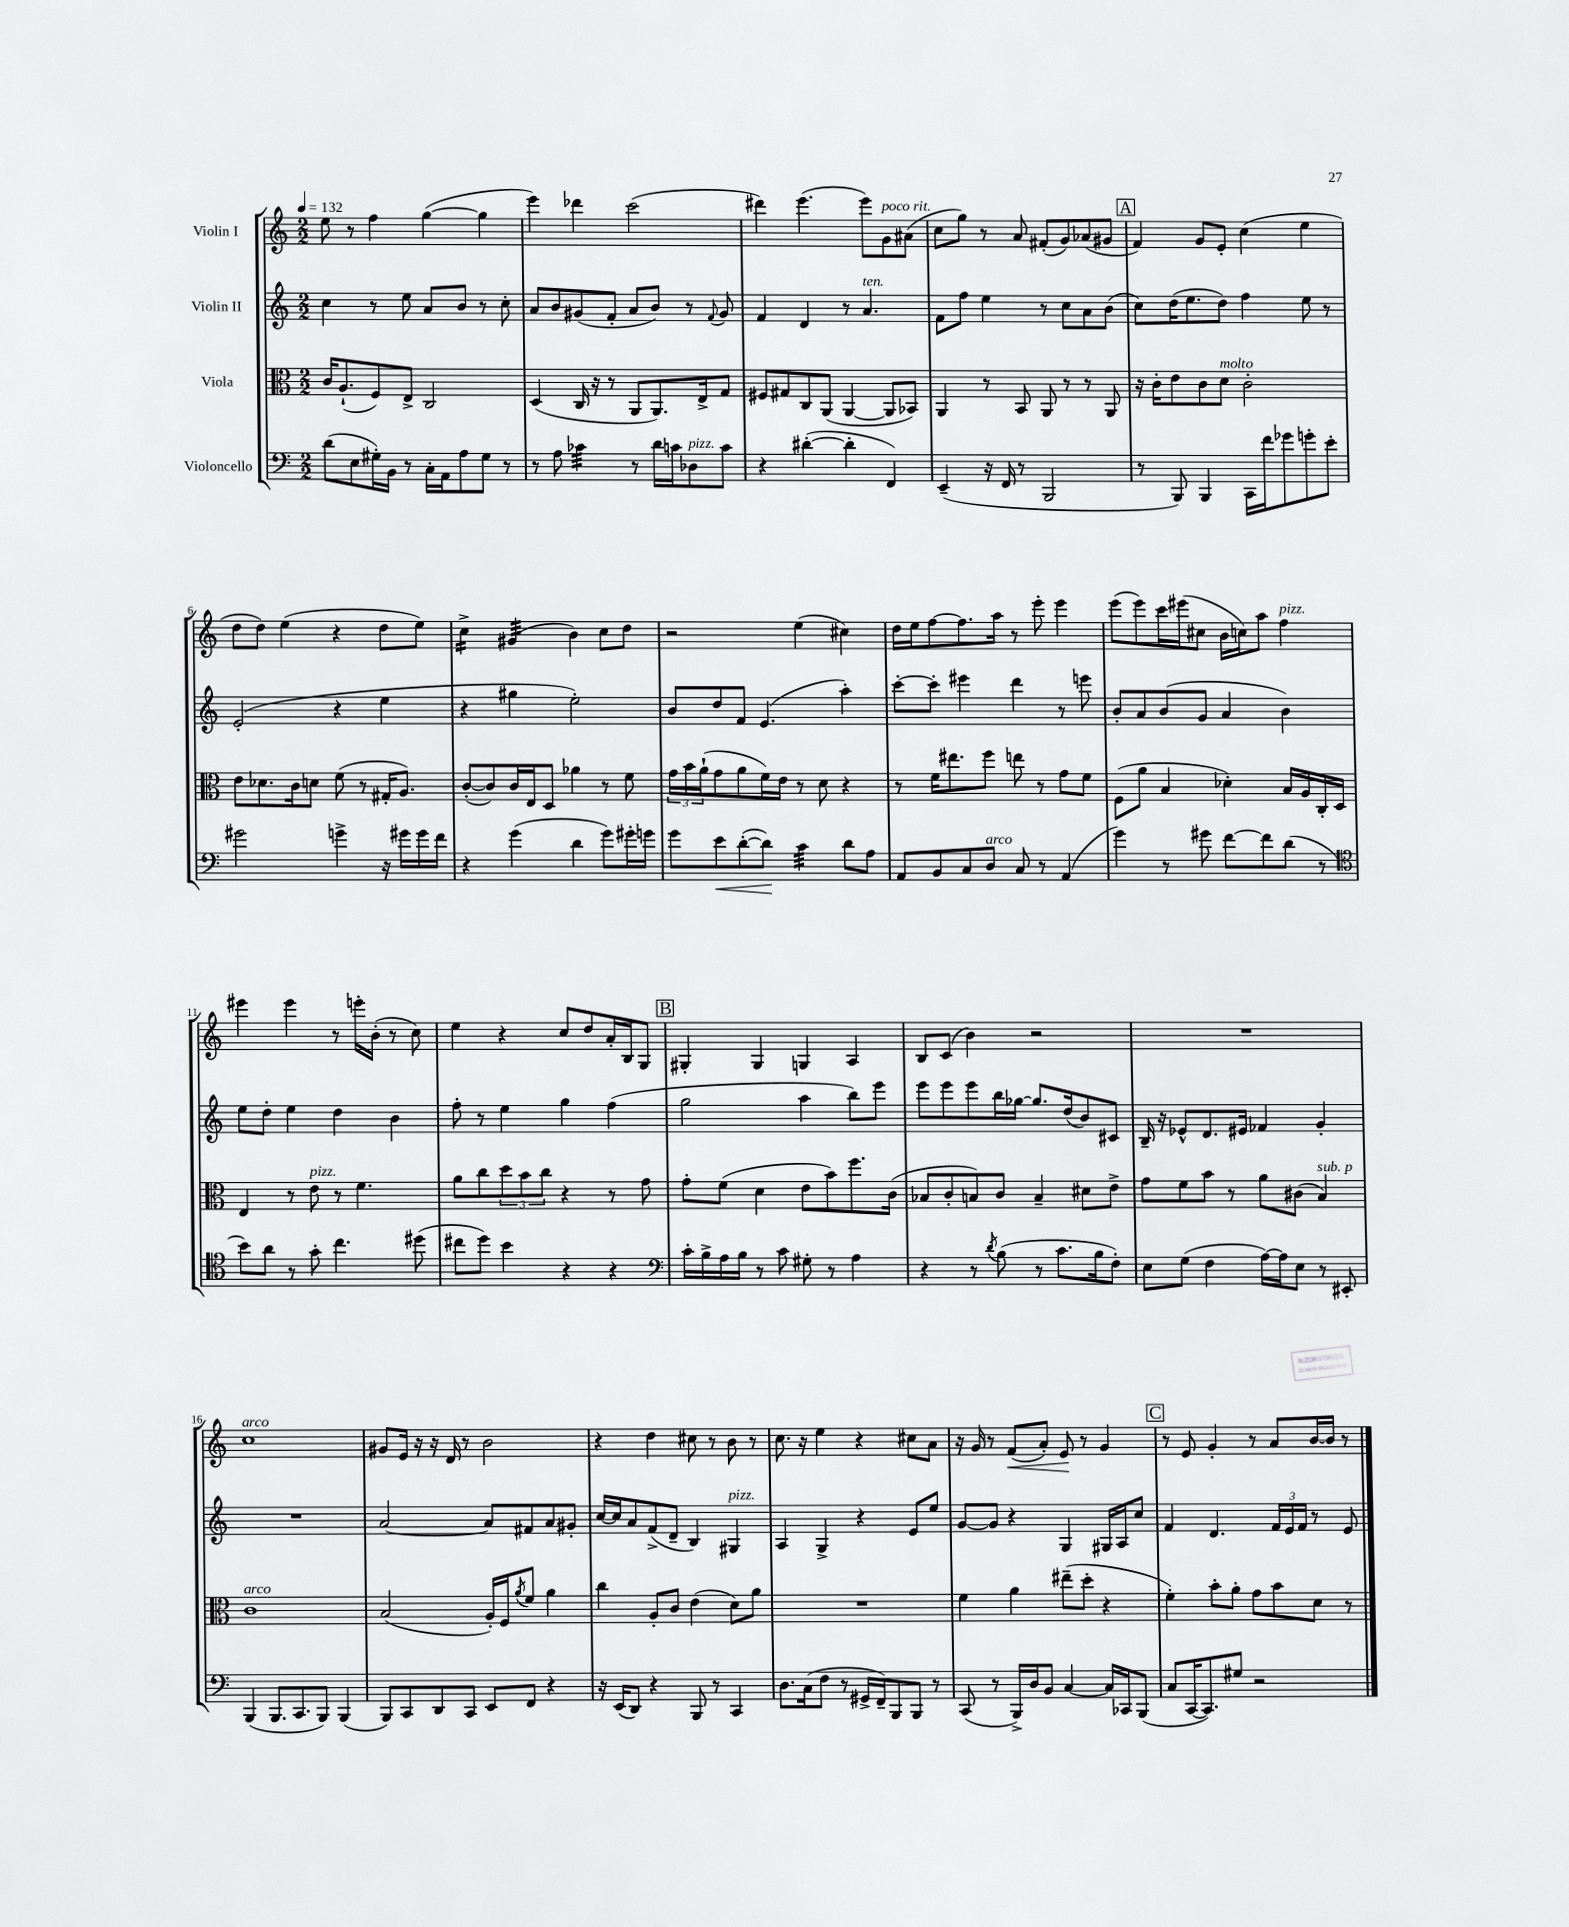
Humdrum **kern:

**kern	**kern	**kern	**kern
*staff4	*staff3	*staff2	*staff1
*clefF4	*clefC3	*clefG2	*clefG2
*k[]	*k[]	*k[]	*k[]
*M2/2	*M2/2	*M2/2	*M2/2
*MM132	*MM132	*MM132	*MM132
(8d	16c	4cc	8ee
.	(8.A`	.	.
8E	.	.	8r
16G#')	8F)	8r	4ff
16BB	.	.	.
8r	8E^	8ee	.
16C'	2C	8a	([4gg
16AA	.	.	.
8A	.	8b	.
8G#	.	8r	4gg]
8r	.	8cc'	.
=	=	=	=
8r	(4D	8a	4eee)
8A	.	8b	.
4c-	16C	(8g#	4ddd-
.	16r	.	.
.	8r	8f'	.
8r	8AA	8a	(2ccc
16d	8.AA)	8b)	.
16c	.	.	.
8D-	.	8r	.
.	16E^	.	.
.	.	8qqf	.
8c	8G	8g#	.
=	=	=	=
4r	8F#	4f	4ddd#)
.	8G#	.	.
([4d#'	8C	4d	(4.eee
.	(8AA	.	.
4d#']	[4AA	8r	.
.	.	4.a	8eee)
4FF)	8AA]	.	8g
.	8BB-)	.	(8a#
=	=	=	=
(4EE~	4AA	8f	8cc
.	.	8ff	8gg)
16r	8r	4ee	8r
16FF	.	.	.
8r	8BB	.	8a
2BBB	8AA	8r	(8f#'
.	8r	8cc	8g)
.	8r	8a	(8a-
.	8AA	(8b	8g#
=	=	=	=
8r	16r	8cc)	4f)
.	16c'	.	.
8BBB)	8e	(16dd	.
.	.	8.ee	.
4BBB	8c	.	8g
.	8d	8dd)	8e'
16CC	2c'	4ff	(4cc
16f	.	.	.
8g-	.	.	.
8g'	.	8ee	4ee
8e'	.	8r	.
=	=	=	=
2g#	8e	(2e'	8dd
.	8.d-	.	8dd)
.	.	.	(4ee
.	16c	.	.
.	8d	.	.
4g^	(8f	4r	4r
.	8r	.	.
16r	16G#'	4ee	8dd
16g#	8.A)	.	.
16g#	.	.	8ee)
16f	.	.	.
=	=	=	=
4r	([8c'	4r	4cc^
.	8c])	.	.
(4g	16c	4gg#	(4g#
.	16E	.	.
.	8D	.	.
4d	4a-	2ee')	4b)
8g)	8r	.	8cc
16g#'	8f	.	8dd
16g	.	.	.
=	=	=	=
8g	24g	8b	2r
.	24b	.	.
.	(24a`	.	.
8e	8g	8dd	.
([8d'	8a	8f	.
8d])	16f)	(4.e	.
.	16e	.	.
4c	8r	.	(4ee
.	8d	.	.
8d	4r	4aa')	4cc#)
8A	.	.	.
=	=	=	=
8AA	8r	[8ccc'	16dd
.	.	.	16ee
8BB	16f	8ccc']	[8ff
.	8.ee#	.	.
8C	.	4eee#	8.ff]
8D	8ff	.	.
.	.	.	16aa
8C	8ee	4ddd	8r
8r	8r	.	8eee'
(4AA	8g	8r	4eee
.	8f	8eee	.
=	=	=	=
4g)	(8F	8b'	(8eee
.	8a	8a	8eee)
8r	4B	(8b	16ccc
.	.	.	(16eee#
8g#	.	8g	8cc#
[8f	4d-')	4a	16b
.	.	.	16cc)
8f]	.	.	8aa
(8d	16B	4b)	4ff
.	16A	.	.
8r	16C'	.	.
.	16D	.	.
=	=	=	=
*clefC4	*	*	*
8b)	4E	8ee	4eee#
8a	.	8dd'	.
8r	8r	4ee	4eee#
8g'	8e	.	.
4.cc	8r	4dd	8r
.	4.f	.	16eee'
.	.	.	(16b'
.	.	4b	8r
(8dd#	.	.	8cc)
=	=	=	=
8cc#	8a	8ff'	4ee
8dd)	8cc	8r	.
4b	12dd	4ee	4r
.	12b	.	.
.	12cc	.	.
4r	4r	4gg	8cc
.	.	.	8dd
4r	8r	(4ff	16a'
.	.	.	16B
.	8g	.	8G
=	=	=	=
*clefF4	*	*	*
16c'	8g'	2gg	4G#'
16B^	.	.	.
16A	(8f	.	.
16B	.	.	.
8r	4d	.	4G#
8c	.	.	.
8G#'	8e	4aa	4G
8r	8b)	.	.
4A	8.ff	8bb)	4A
.	.	8eee	.
.	(16c	.	.
=	=	=	=
4r	8B-	8eee	8B
.	8c'	8eee	(8c
8r	8B)	8eee	4b)
8qd	.	.	.
(8B	8c	16bb	.
.	.	[16gg-	.
8r	4B~	8.gg-]	2r
8.c	.	.	.
.	.	(16dd	.
.	8d#	8b)	.
16B	.	.	.
8F')	8e^	8c#	.
=	=	=	=
8E	8g	16B~	1r
.	.	16r	.
(8G	8f	8e-^^	.
4F	8b	8.d	.
.	8r	.	.
.	.	16e#	.
[16A)	8a	4f-	.
16A]	.	.	.
8E	(8c#	.	.
8r	4B)	4g'	.
8EE#'	.	.	.
=	=	=	=
(4BBB	1c	1r	1cc
8.BBB	.	.	.
8.CC	.	.	.
8BBB)	.	.	.
(4BBB	.	.	.
=	=	=	=
8BBB)	(2B	[2a	8g#
8CC	.	.	16e
.	.	.	16r
8DD	.	.	16r
.	.	.	16d
8CC	.	.	8r
8EE	16A')	8a]	2b
.	16F	.	.
.	8qa	.	.
8FF	8f	8f#	.
4r	4a	8a	.
.	.	8g#'	.
=	=	=	=
16r	4cc	[16cc	4r
(16EE	.	16cc]	.
8DD)	.	8a	.
4r	8A'	(8f^	4dd
.	8c	8d~	.
8BBB	(4e	4B)	8cc#
8r	.	.	8r
4CC	8d)	4G#	8b
.	8a	.	8r
=	=	=	=
8.D	1r	4A	8.cc
(16C	.	.	16r
8F	.	4G^	4ee
8r	.	.	.
16GG#^	.	4r	4r
16FF~)	.	.	.
8BBB	.	.	.
8BBB	.	8e	8cc#
8r	.	8ee	8a
=	=	=	=
(8CC	4f	[8g	16r
.	.	.	16g
8r	.	8g]	8r
16BBB^)	4a	4r	(8f
16D	.	.	.
8BB	.	.	8a')
[4C	(8ee#~	4G	8e
.	8dd'	.	8r
16C]	4r	16G#	4g
16CC-	.	16A	.
(8BBB	.	8cc	.
=	=	=	=
8C	4f')	4f	8r
[16CC	.	.	8e
8.CC])	.	.	.
.	8b'	4.d	4g'
8G#	8a'	.	.
2r	8g	.	8r
.	8b	24f	8a
.	.	24e	.
.	.	24f	.
.	8d	8r	[16b
.	.	.	16b]
.	8r	8e	8r
==	==	==	==
*-	*-	*-	*-
